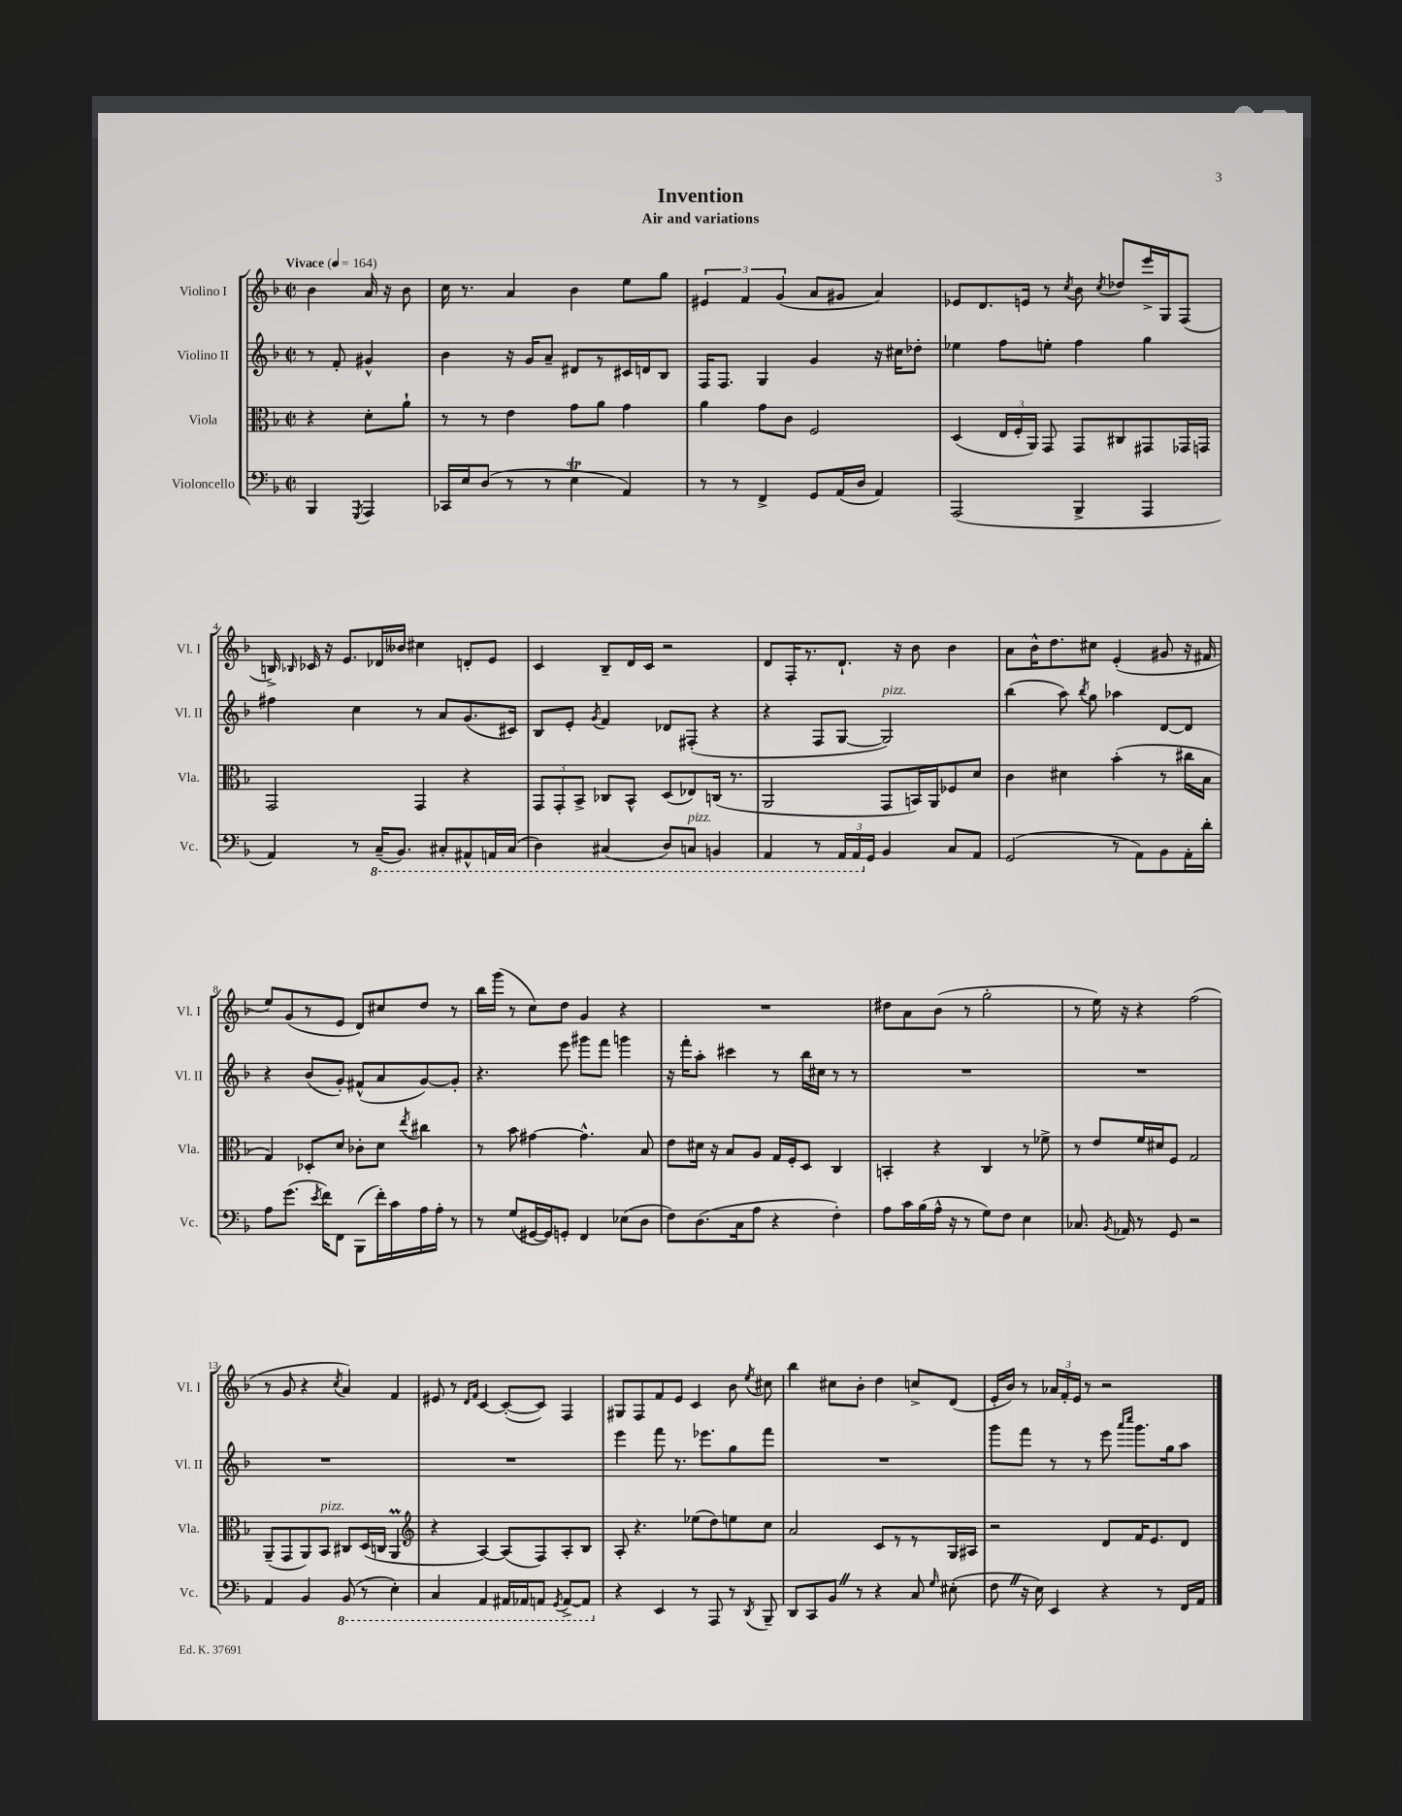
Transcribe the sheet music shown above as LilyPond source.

\header { title = "Invention" subtitle = "Air and variations" }
<<
\new StaffGroup <<
\new Staff = "s0" \with { instrumentName = "Violino I" shortInstrumentName = "Vl. I" } {
    \clef treble \key f \major \defaultTimeSignature \time 2/2 \partial 2 \tempo "Vivace" 4 = 164
    \autoBeamOff bes'4 a'16 r16 bes'8 |
    c''16 r8. a'4 bes'4 e''8[ g''8] |
    \tuplet 3/2 { eis'4 f'4 g'4( } a'8[ gis'8] a'4) |
    ees'8[ d'8. e'16] r8 \acciaccatura { c''8 } bes'8 \acciaccatura { c''8 } des''8[ e'''16-> g16 f8]( |
    b16->) \grace { bes16 } ces'16 r16 e'8.[ des'16 beses'16] cis''4 d'8[-. e'8] |
    c'4 bes8[-- d'16 c'16] r2 |
    d'8[ f16-. r8. d'8.]-! r16 bes'8 bes'4 |
    a'8[ bes'16-^ d''8. cis''8] e'4-.( gis'8 r16 fis'16 |
    e''8[) g'8( r8 e'8] d'8[) cis''8 d''8] r8 |
    bes''16[ g'''16]( r8 c''8[) d''8] g'4 r4 |
    R1 |
    dis''8[ a'8 bes'8]( r8 g''2-. |
    r8 e''16) r16 r4 f''2( |
    r8 g'8 r4 \acciaccatura { c''8 } a'4) f'4 |
    eis'8 r8 \grace { d'16[ f'16] } c'4~ c'8[~-.( c'8]) f4 |
    gis8[ f8 f'8 e'8] c'4 bes'8 \acciaccatura { e''8 } cis''8 |
    bes''4 cis''8[ bes'8]-. d''4 c''8[-> d'8]( |
    e'16[-. bes'16]) r8 \tuplet 3/2 { aes'16[ f'16-. e'16] } r8 r2 \bar "|." |
}
\new Staff = "s1" \with { instrumentName = "Violino II" shortInstrumentName = "Vl. II" } {
    \clef treble \key f \major \defaultTimeSignature \time 2/2 \partial 2
    \autoBeamOff r8 f'8-. gis'4-^ |
    bes'4 r16 g'16[ a'8]-- dis'8[ r8 cis'16 d'16 bes8] |
    f16[ f8.] g4 g'4 r16 cis''16[ des''8]-. |
    ees''4 f''8[ e''8]-. f''4 g''4 |
    fis''4 c''4 r8 a'8[ g'8.( cis'16]) |
    bes8[ e'8]-. \acciaccatura { g'8 } f'4 des'8[ fis8]-.( r4 |
    r4 f8[ g8]~ g2^\markup { \italic "pizz." }) |
    bes''4( a''8) \acciaccatura { bes''8 } g''8 aes''4 d'8[~ d'8] |
    r4 bes'8[( g'8]-.) fis'8[-^( a'8 g'8~) g'8]-. |
    r4. e'''8 gis'''8[ f'''8] g'''4 |
    r16 f'''16[-. a''8]-. cis'''4 r8 bes''16[ cis''16] r8 r8 |
    R1 |
    R1 |
    R1 |
    R1 |
    e'''4 f'''8 r8. ees'''8.[ g''8 f'''8] |
    R1 |
    g'''8[ f'''8] r8 r8 e'''8 \grace { a'''16[ c''''16] } g'''8.[ g''16 a''8] \bar "|." |
}
\new Staff = "s2" \with { instrumentName = "Viola" shortInstrumentName = "Vla." } {
    \clef alto \key f \major \defaultTimeSignature \time 2/2 \partial 2
    \autoBeamOff r4 d'8[-. a'8]-! |
    r8 r8 e'4 g'8[ a'8] g'4 |
    a'4 g'8[ c'8] f2 |
    d4( \tuplet 3/2 { e16[ f16-. a,16]) } g,8 g,8[ cis8 gis,8 ges,16 g,16] |
    g,2 g,4 r4 |
    \tuplet 3/2 { g,8[ g,8-. bes,8]-> } ces8[ bes,8]-^ d8[( ees8) c16]( r8. |
    a,2 g,8[ b,16) a,16 fes8 d'8] |
    c'4 dis'4 bes'4-.( r8 cis''16[ bes16] |
    g4) des8[-. d'8] ces'8[-. d'8] \acciaccatura { e''8 } cis''4 |
    r8 bes'8 gis'4~ gis'4.-^ bes8 |
    e'8[ dis'16] r16 bes8[ a8] g16[ f16-. d8] c4 |
    b,4-. r4 c4 r8 fes'8-> |
    r8 e'8[ f'16 dis'16 f8] g2 |
    a,8[--( g,8 a,8) bes,8]^\markup { \italic "pizz." } cis8[ d16( c16] a,4\prall |
    \clef treble r4 a4~) a8[( f8) a8-. bes8] |
    a8-. r4. ees''8[( d''8) e''8 c''8] |
    a'2 c'8[ r8 r8 g16 ais16] |
    r2 d'8[ f'16 e'8. d'8] \bar "|." |
}
\new Staff = "s3" \with { instrumentName = "Violoncello" shortInstrumentName = "Vc." } {
    \clef bass \key f \major \defaultTimeSignature \time 2/2 \partial 2
    \autoBeamOff bes,,4 \acciaccatura { g,,8 } a,,4 |
    ces,16[ e16 d8]( r8 r8 e4\trill a,4) |
    r8 r8 f,4-> g,8[ a,16( d16] a,4) |
    a,,2( bes,,4-> a,,4 |
    a,4) r8 \ottava #-1 c,16[--( bes,,8.]) cis,8[-. ais,,8-^ a,,16 cis,16]( |
    d,4) cis,4( d,8[) c,8]^\markup { \italic "pizz." } b,,4 |
    a,,4 r8 \tuplet 3/2 { a,,16[ a,,16 \ottava #0 g,16] } bes,4 c8[ a,8] |
    g,2( r8 a,8[) bes,8 a,16-. d'16]-. |
    a8[ g'8.]( \acciaccatura { e'8 } f'16[) f,8] bes,,8[( f'16-.) c'16 a16 a16]-. r8 |
    r8 g8[( gis,16~ gis,16) g,8]-. f,4 ees8[( d8] |
    f8[) d8.( c16 a8] r4 f4-.) |
    a8[ c'16 bes16( a16]-^ r16 r8 g8[) f8] e4 |
    ces8. \acciaccatura { bes,8 } aes,16 r8 g,8 r2 |
    a,4 bes,4 \ottava #-1 bes,,8( r8 e,4-.) |
    c,4 a,,4 ais,,16[ aes,,16 a,,8] \acciaccatura { g,,8 } a,,8[~-> a,,8] \ottava #0 |
    r4 e,4 r8 a,,8 r8 \acciaccatura { d,8 } bes,,8-- |
    d,8[ c,8 bes,8] \once \override BreathingSign.text = \markup { \musicglyph "scripts.caesura.straight" } \breathe r8 r4 c8 \grace { g16 } eis8-.( |
    f8 \once \override BreathingSign.text = \markup { \musicglyph "scripts.caesura.straight" } \breathe r16 e16) e,4 r4 r8 f,16[ a,16] \bar "|." |
}
>>
>>
